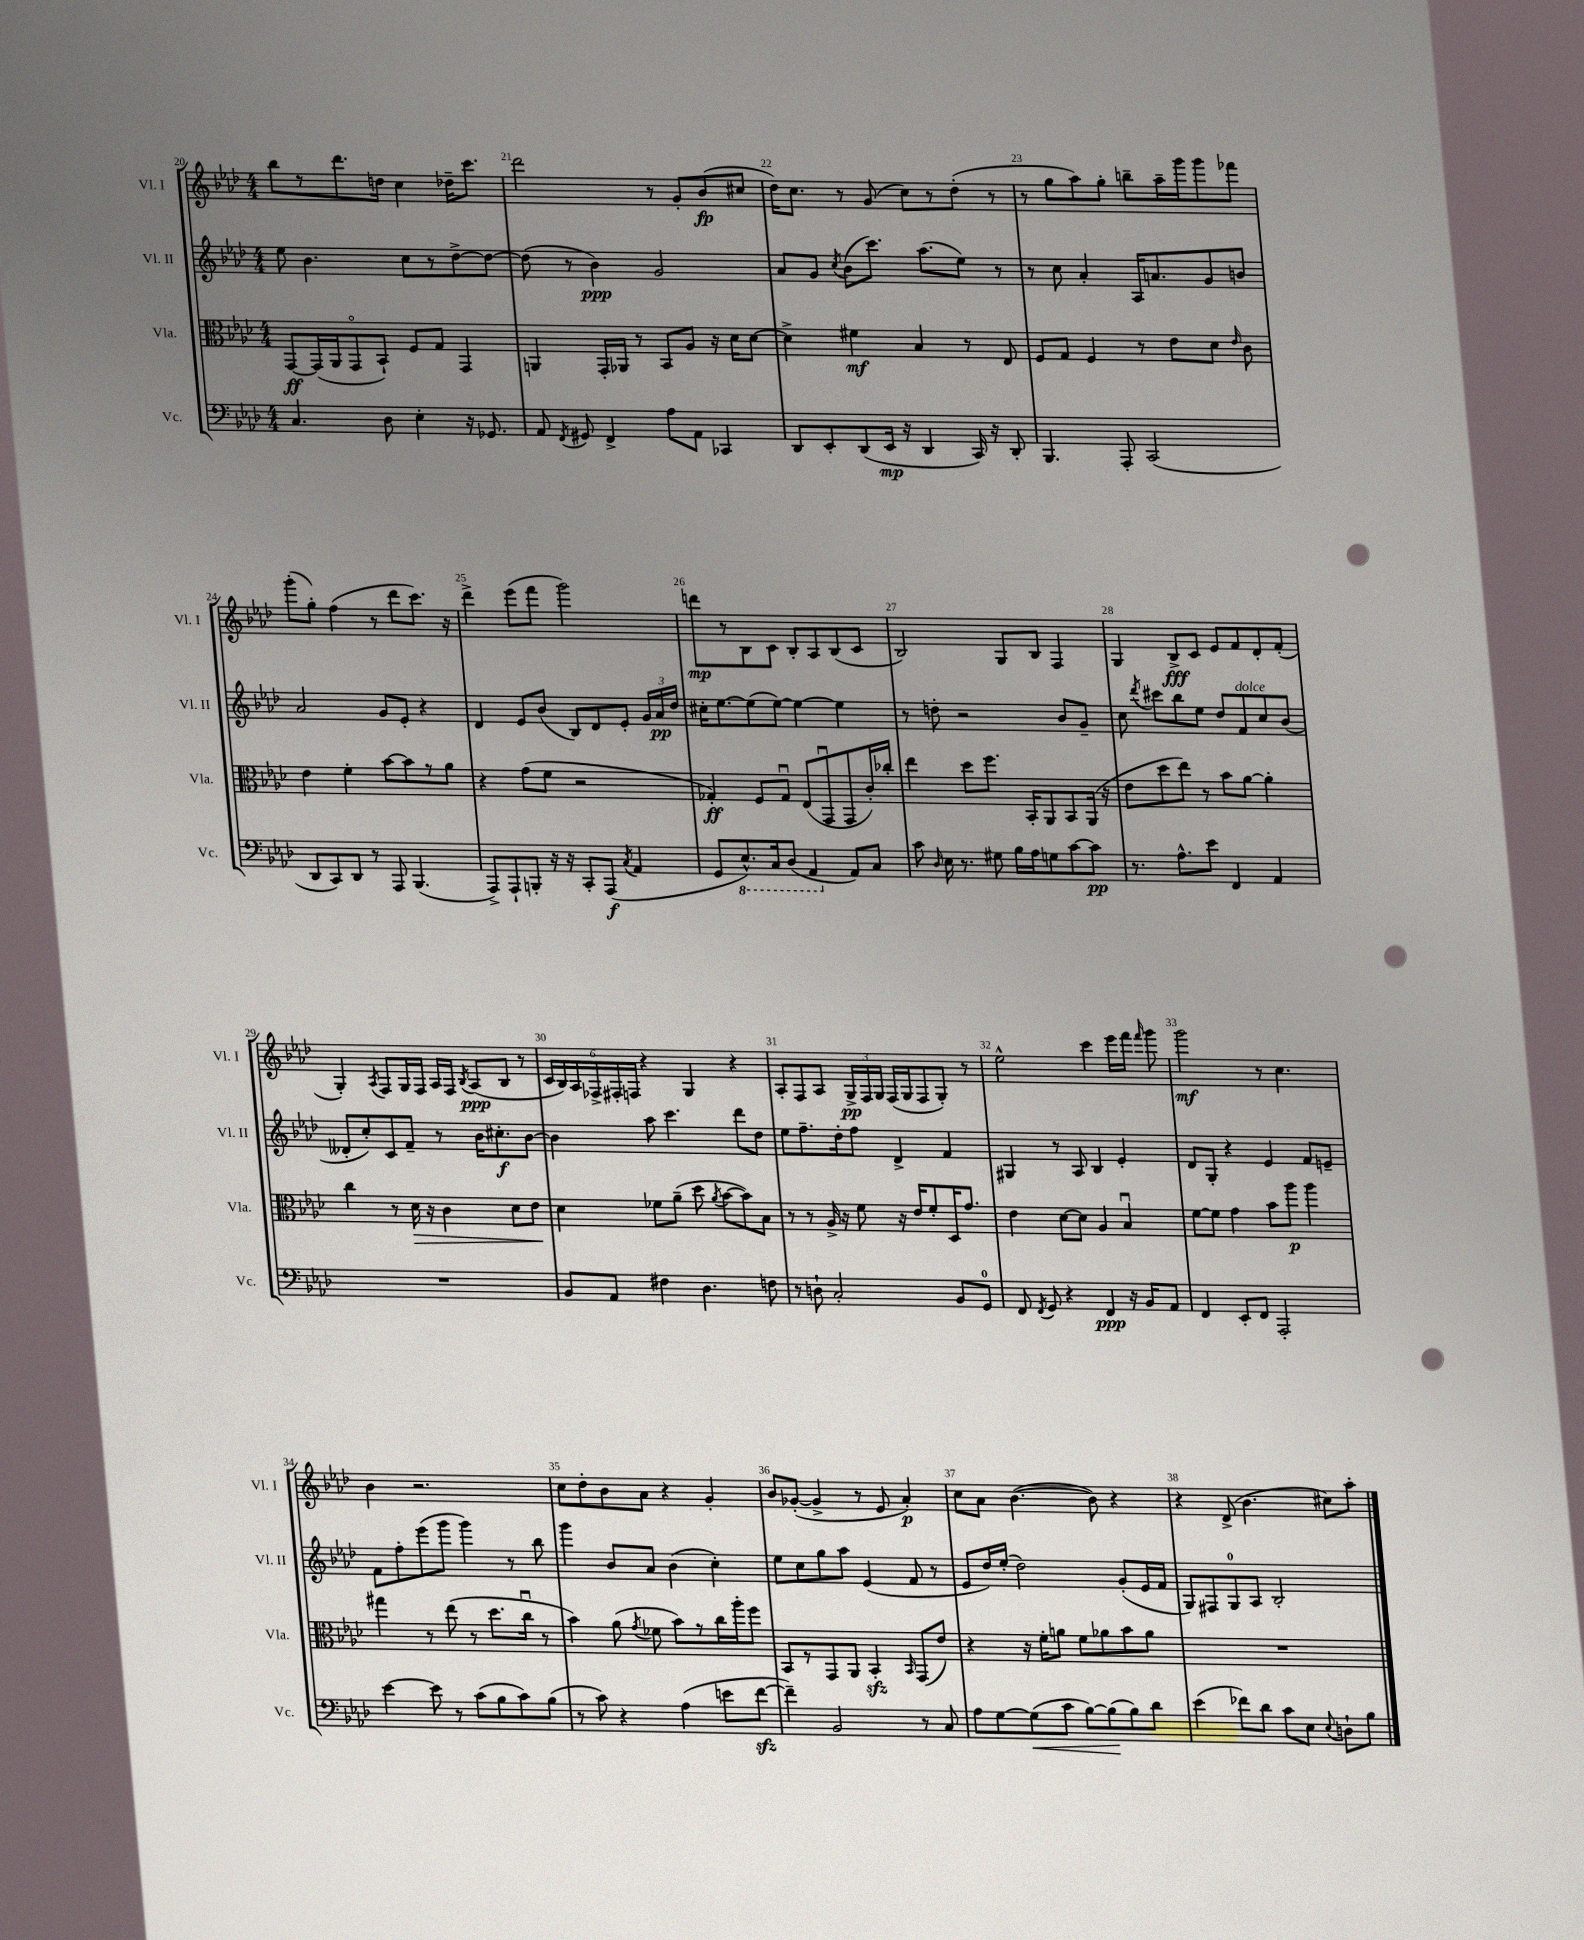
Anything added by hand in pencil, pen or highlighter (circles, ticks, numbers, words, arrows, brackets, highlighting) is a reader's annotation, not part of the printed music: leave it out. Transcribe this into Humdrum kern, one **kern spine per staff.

**kern	**kern	**kern	**kern
*staff4	*staff3	*staff2	*staff1
*clefF4	*clefC3	*clefG2	*clefG2
*k[b-e-a-d-]	*k[b-e-a-d-]	*k[b-e-a-d-]	*k[b-e-a-d-]
*M4/4	*M4/4	*M4/4	*M4/4
4.C	[8GG	8ee-	8bb-
.	(16GG]	4.b-	8r
.	16AA-	.	.
.	8GGo	.	8.ddd-
8D-	8BB-`)	.	.
.	.	.	16dd
4E-'	8F	8cc	4cc
.	8G	8r	.
16r	4GG	[8dd-^	16dd-~
8.GG-	.	.	8.ccc
.	.	8dd-_	.
=	=	=	=
8AA-	4AA	(8dd-]	2ddd-
8qFF	.	.	.
8GG#	.	8r	.
4FF^	16GG'	4b-)	.
.	16AA-	.	.
.	8r	.	.
8A-	8BB-	2g	8r
8AA-	8A-	.	8g'
4CC-	16r	.	(8b-
.	16d-	.	.
.	[8d-	.	8cc#
=	=	=	=
8DD-	4d-^]	8a-	16dd-)
.	.	.	8.cc
8EE-'	.	8g	.
.	.	8qcc	.
(8DD-	4f#	(8b-	8r
16EE-	.	8.ccc)	(8g
16r	.	.	.
4DD-	4B-	.	8cc)
.	.	(8.aa-	.
.	.	.	8r
16CC)	8r	8ee-)	(8dd-'
16r	.	.	.
8DD-'	8E-	8r	8r
=	=	=	=
4.BBB-	8F	8r	8r
.	8G	8cc	8gg
.	4F	4a-'	8aa-)
8AAA-'	.	.	8gg'
(2CC	8r	16A-	8bb~
.	.	8.a	.
.	8e-	.	16aa-~
.	.	.	16ggg
.	8d-	8g	8ggg
.	16qqe-	.	.
.	8c	8b	8fff-
=	=	=	=
8DD-	4e-	2a-	(8ggg'
8CC)	.	.	8gg')
8DD-	4f'	.	(4ff
8r	.	.	.
8AAA-	[8b-	8g	8r
(4.BBB-	8b-]	8e-'	8ddd-
.	8r	4r	8.ccc)
.	8a-	.	.
.	.	.	16r
=	=	=	=
8AAA-^)	4r	4d-	4ddd-^
8AAA-`	.	.	.
8BBB'	(8g	8e-	(8eee-
16r	8f	(8b-	8fff
16r	.	.	.
8CC'	2r	8B-)	2ggg)
(8AAA-	.	8d-	.
8qC	.	.	.
4AA-	.	8e-'	.
.	.	24g	.
.	.	24a-	.
.	.	24dd-	.
=	=	=	=
8GG	4G-')	16cc#'	8ddd
.	.	[8.ee-	.
8.EE-^^)	.	.	8r
.	8F	(8ee-]	8B-
16CC	.	.	.
(8DD-	8G-u	[8ee-)	8c
4AAA-	(8E-	4ee-_	8B-'
.	8GGu	.	8A-
8AA-)	8GG	4ee-]	(8B-
8C	16c')	.	8c
.	16cc-'	.	.
=	=	=	=
8c	4ee-	8r	2B-)
16qqD-	.	.	.
16E-	.	8dd'	.
8.r	.	.	.
.	8dd-	2r	.
8G#	8.ff	.	.
16B-	.	.	8G
16A-	16BB-'	.	.
8G	8AA-	.	8B-
[8c	8BB-	8b-	4F
8c]	(16AA-	8g~	.
.	16r	.	.
=	=	=	=
8.r	8e-	8cc	4G
.	.	8qddd-	.
.	8dd-	8ccc#	.
8.A-^^	.	.	.
.	8ee-)	8bb-	8B-^
8e-	8r	8ee-	8c
4FF	8b-	8dd-	8e-
.	[8a-	8f	8f
4AA-	4a-']	8cc	8d-'
.	.	(8b-	(8f'
=	=	=	=
1r	4cc	8d--'	4G')
.	.	8cc')	.
.	.	.	8qA-
.	8r	8c	8F
.	16d-	8f~	16G
.	16r	.	16F
.	4c	8r	16A-
.	.	.	16F
.	.	.	8qB-
.	.	16b-	(8A-
.	.	8.cc#'	.
.	8d-	.	8B-
.	8e-	[8b-	8r
=	=	=	=
8BB-	4d-	4b-]	24c
.	.	.	24B-)
.	.	.	24A-
8AA-	.	.	24F-^
.	.	.	24F#'
.	.	.	24F
4F#	8f-	8aa-	4r
.	(8a-~	4.ccc	.
4.D-	8dd-	.	4G
.	8qa-	.	.
.	[8b-	.	.
.	8b-])	8ddd-	4r
8F	8B-	8dd-	.
=	=	=	=
8r	8r	8ee-	8A-'
8D`	8r	8.ff~	8F
2C'	16A-^	.	8A-
.	16r	16dd-'	.
.	8f	8ff	24G^
.	.	.	24F
.	.	.	24G
.	16r	4d-^	(16F
.	16e-	.	16G
.	8f'	.	8F
8BB-	16D-	4f	8G')
.	8.g	.	.
8GG	.	.	8r
=	=	=	=
8FF	4e-	4G#	2ee-^^
8qFF	.	.	.
8GG	.	.	.
4r	[8d-	8r	.
.	8d-]	8A-	.
4FF	4A-	4B-	4ccc
16r	4B-u	4e-'	16eee-
16BB-	.	.	16fff
.	.	.	16qqfff
8AA-	.	.	8ggg
=	=	=	=
4FF	[8f	8d-	2ggg
.	8f]	8G'	.
8EE-'	4g	4r	.
8FF	.	.	.
2AAA-'	8b-	4e-	8r
.	8aa-	.	4.cc
.	4aa-	8f	.
.	.	8e~	.
=	=	=	=
[4e-	4gg#	8f	4b-
.	.	8ff'	.
8e-]	8r	(8eee-	2.r
8r	(8ee-	8ggg	.
(8c	8r	4ggg)	.
8B-	8.dd-	.	.
8c)	.	8r	.
.	16ccu	.	.
(8B-	8r	8bb-	.
=	=	=	=
8r	4b-)	4ggg	8cc
8c)	.	.	8dd-'
4r	(8a-	8b-	8b-
.	8qg	.	.
.	8f-	8a-	8a-
(4A-	8b-)	(4b-	4r
.	8r	.	.
8e	16cc	4cc')	4g'
.	16aa-'	.	.
[8f	8ff	.	.
=	=	=	=
4f~])	8BB-	8ee-	8b-
.	8r	8cc	([8g-'
2BB-	8GG	8gg	4g-^]
.	8AA-	8aa-	.
.	4BB-'	(4e-	8r
.	.	.	8e-
.	16qqBB-	.	.
8r	(8GG	8f	4a-')
8C	8e-)	8r	.
=	=	=	=
8A-	4r	8e-	8cc
[8G	.	16dd-)	8a-
.	.	(16ee-'	.
(8G]	16r	2dd-)	([4.b-
.	16f'	.	.
8c	8a	.	.
[8B-)	8f	.	.
(8B-]	8a-	.	8b-])
8B-)	8b-	(8g'	4r
8d-	8a-	16e-	.
.	.	16f	.
=	=	=	=
(4e-	1r	8G)	4r
.	.	8F#	.
8f-)	.	8G	(8d-^
8d-	.	8A-	4.b-
8c	.	2B-'	.
8E-	.	.	.
8qqE-	.	.	.
8D`	.	.	8cc#)
8B-	.	.	8aa-'
==	==	==	==
*-	*-	*-	*-
